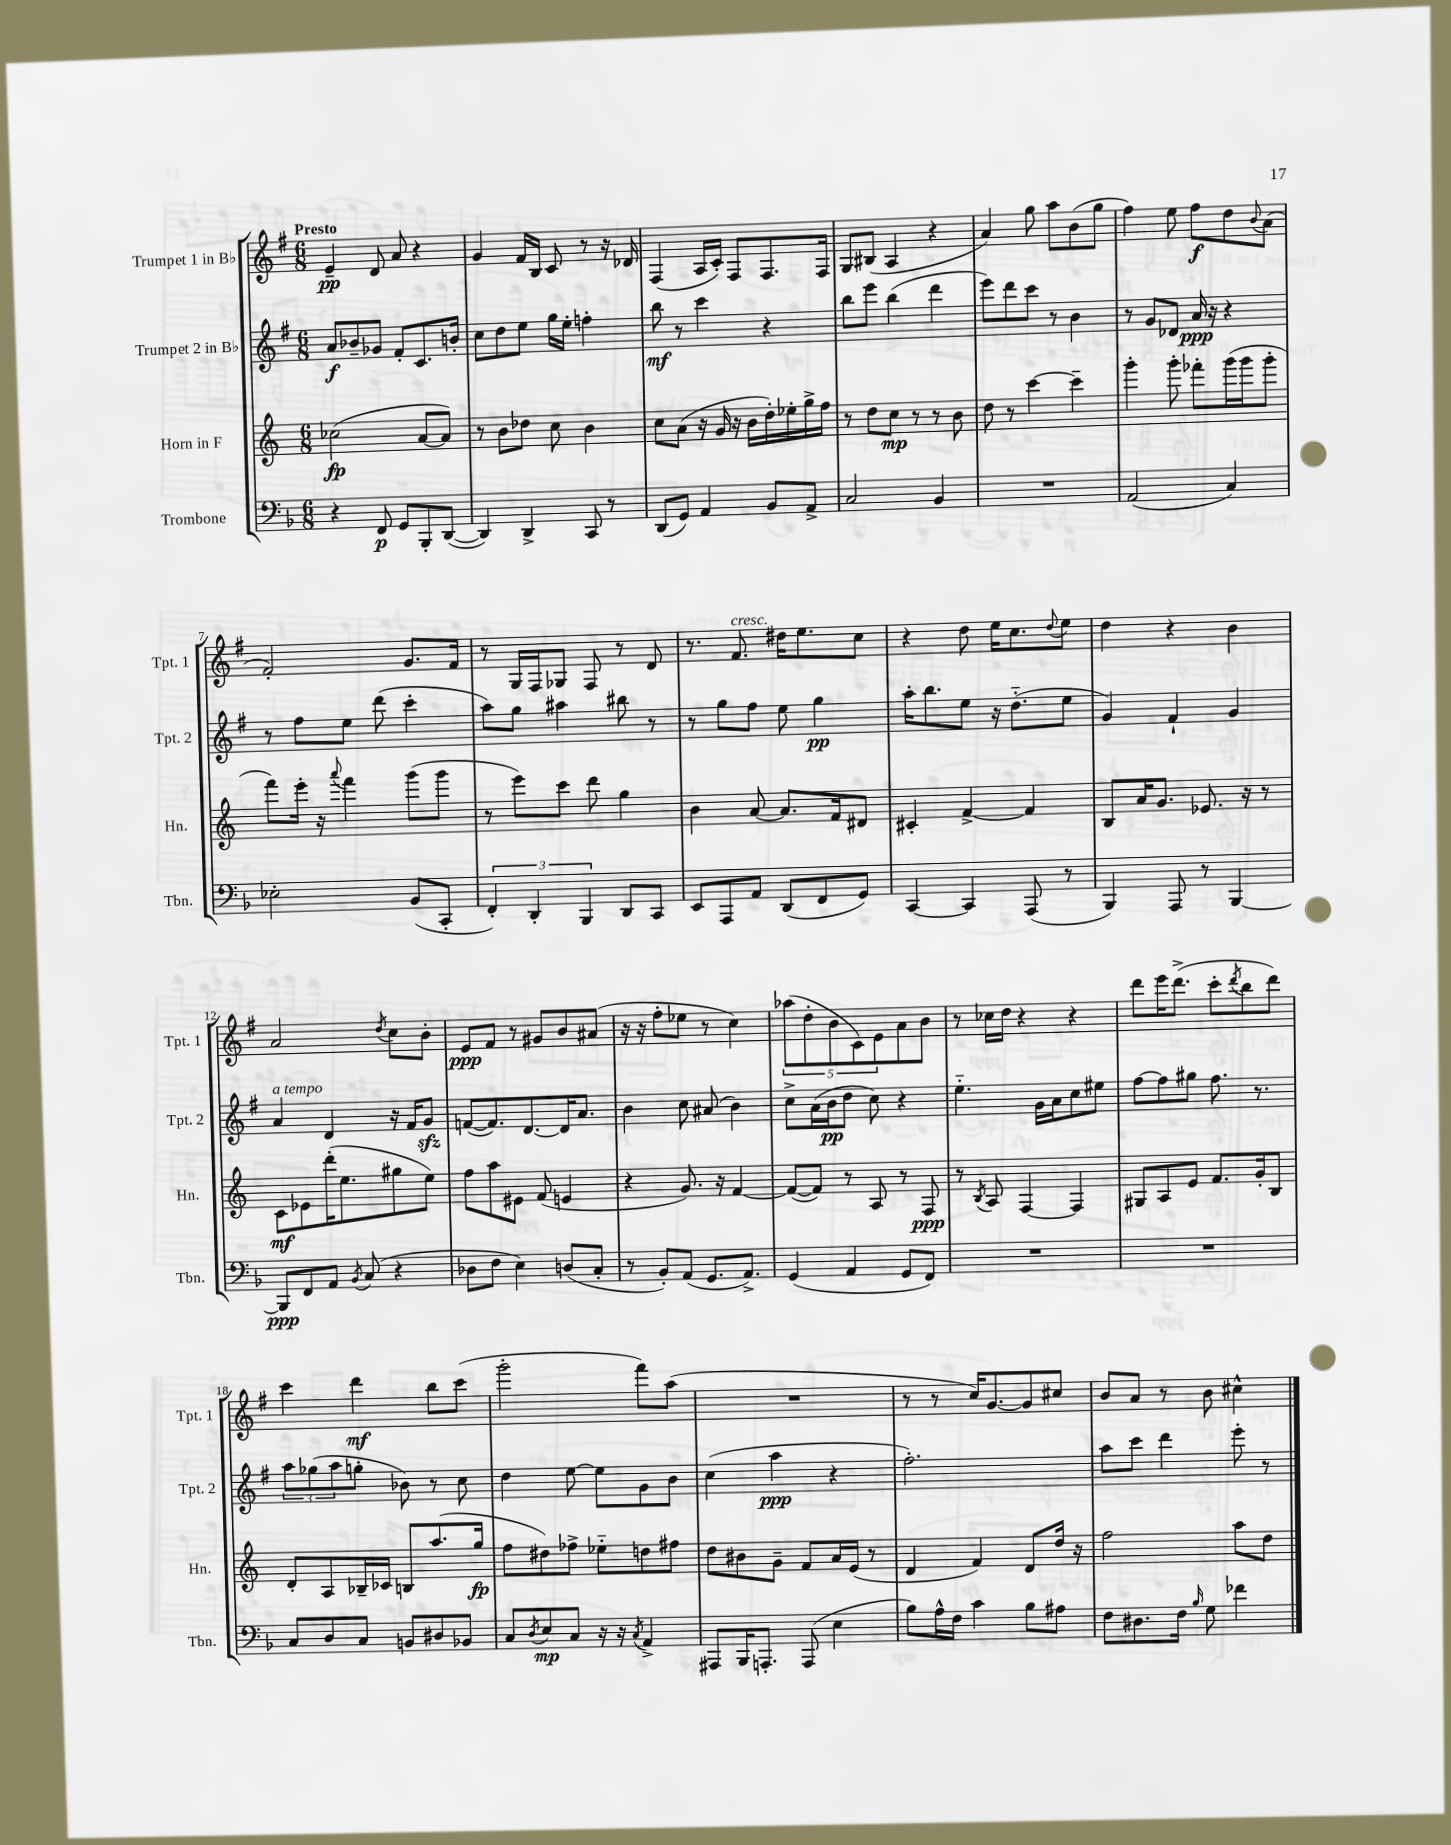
<<
\new StaffGroup <<
\new Staff = "s0" \with { instrumentName = "Trumpet 1 in Bb" shortInstrumentName = "Tpt. 1" } {
    \clef treble \key g \major \numericTimeSignature \time 6/8 \tempo "Presto"
    e'4--\pp d'8 a'8 r4 |
    g'4 fis'16 b16 c'8 r8 r16 des'16 |
    fis4( a16 c'16-.) fis8 fis8. fis16 |
    g8 bis8( a4 r4 |
    a'4) g''8 a''8 b'8( g''8 |
    fis''4) e''8 fis''8\f d''8 \appoggiatura { b'8 } a'8( |
    fis'2-.) g'8. fis'16 |
    r8 g16 fis16 ges8 fis8 r8 d'8 |
    r8. fis'8.^\markup { \italic "cresc." } dis''16 e''8. c''8 |
    r4 d''8 e''16 c''8. \appoggiatura { d''8 } e''8 |
    d''4 r4 b'4 |
    a'2 \acciaccatura { d''8 } c''8 b'8-. |
    e'8\ppp fis'8 r8 gis'8 b'8 ais'8( |
    r16 r16 fis''8-. ees''8 r8 c''4) |
    \tuplet 5/4 { aes''8( d''8-. b'8 c'8) e'8 } a'8 b'8 |
    r8 ces''16 d''16 r4 r4 |
    d'''8 e'''16 d'''8.->( c'''8-. \acciaccatura { d'''8 } b''8 d'''8) |
    c'''4 d'''4\mf b''8 c'''8( |
    g'''2-. fis'''8) a''8( |
    R2. |
    r8 r8 c''16) g'8.~ g'8 cis''8 |
    b'8 a'8 r8 b'8 cis''4-^ \bar "|." |
}
\new Staff = "s1" \with { instrumentName = "Trumpet 2 in Bb" shortInstrumentName = "Tpt. 2" } {
    \clef treble \key g \major \numericTimeSignature \time 6/8
    a'8\f bes'8-- ges'8 fis'8-. c'8. b'16-. |
    c''8 d''8 e''8 g''16 e''16-. f''4-. |
    b''8\mf r8 c'''4 r4 |
    b''8 e'''8 b''4( d'''4 |
    e'''8) d'''8 c'''8 r8 b'4 |
    r8 g'8 des'8 a'16\ppp r16 r4 |
    r8 fis''8 e''8 d'''8( c'''4-. |
    a''8) g''8 ais''4 bis''8 r8 |
    r8 g''8 fis''8 e''8 g''4\pp |
    a''16-. b''8. e''8 r16 d''8.-_( e''8 |
    g'4) fis'4-! g'4 |
    a'4^\markup { \italic "a tempo" } d'4 r16 fis'16 g'8\sfz |
    f'8~( f'8.) d'8.~ d'16 a'8. |
    b'4 c''8 ais'8( b'4) |
    c''8-> a'16( b'16\pp d''8 c''8) r4 |
    e''4.-_ g'16 a'16 c''8 eis''8 |
    fis''8~ fis''8 gis''8 fis''8. r8. |
    \tuplet 3/2 { a''8 ges''8( a''8 } g''8-. bes'8) r8 c''8 |
    d''4 e''8~ e''8 g'8 b'8 |
    c''4( a''4\ppp r4 |
    fis''2.-.) |
    a''8 c'''8 d'''4 e'''8-. r8 \bar "|." |
}
\new Staff = "s2" \with { instrumentName = "Horn in F" shortInstrumentName = "Hn." } {
    \clef treble \key c \major \numericTimeSignature \time 6/8
    ces''2\fp( a'8~ a'8) |
    r8 b'8 des''8 c''8 b'4 |
    c''8 a'8( r16 g'16 r16 b'16 d''16-.) ees''16-. g''16-> f''16 |
    r8 d''8 c''8\mp r8 r8 b'8 |
    d''8 r8 c'''4~ c'''4-- |
    g'''4-. g'''8-. fes'''8-. g'''16( g'''16 g'''8-. |
    f'''8) e'''16-. r16 \appoggiatura { a'''8 } f'''4 g'''8( g'''8 |
    r8 e'''8) c'''8 d'''8 g''4 |
    b'4 a'8~ a'8. f'16 dis'8 |
    cis'4-. f'4~-> f'4 |
    b8 a'16 g'8. ees'8. r16 r8 |
    c'8\mf ees'8 d'''16-.( e''8. gis''8 e''8) |
    f''8 a''8 eis'8 f'8( e'4 |
    r4 g'8.) r16 f'4~ |
    f'8~( f'8) r8 a8 r8 f8\ppp |
    r8 \acciaccatura { b8 } a8 f4~ f4 |
    gis8 a8 e'8 f'8. g'16-. b8 |
    d'8-. a8 bes16-- ces'16 b8 a''8.( g''16\fp |
    f''8 dis''8) fes''8-> ees''8-_ d''8 fis''8 |
    d''8 bis'8 g'8-- f'8 a'16 e'16( r8 |
    d'4 f'4) d'8 d''16 r16 |
    f''2 a''8 d''8 \bar "|." |
}
\new Staff = "s3" \with { instrumentName = "Trombone" shortInstrumentName = "Tbn." } {
    \clef bass \key f \major \numericTimeSignature \time 6/8
    r4 f,8\p g,8 bes,,8-. d,8~( |
    d,4) d,4-> c,8 r8 |
    d,8( g,8) a,4 bes,8 a,8-> |
    c2 bes,4 |
    R2. |
    a,2( c4) |
    ees2-. bes,8( c,8-. |
    \tuplet 3/2 { f,4-.) d,4-. bes,,4 } d,8 c,8 |
    e,8 a,,8 a,8 d,8( f,8 g,8) |
    c,4~ c,4 a,,8( r8 |
    bes,,4) a,,8 r8 bes,,4~ |
    bes,,8\ppp f,8 a,8 \acciaccatura { bes,8 } c8( r4 |
    des8 f8 e4) d8( c8-. |
    r8 bes,8-.) a,8( g,8. a,8.->) |
    g,4( a,4 g,8 f,8) |
    R2. |
    R2. |
    c8 d8 c8 b,8 dis8 bes,8 |
    c8 \acciaccatura { d8 } e8\mp c8 r16 r16 \acciaccatura { c8 } a,4-> |
    ais,,8 bes,,16 a,,8.-. a,,8( e4 |
    bes8) a16-^ f16 c'4 bes8 ais8 |
    f8 dis8. f16 \grace { bes16 } g8 fes'4 \bar "|." |
}
>>
>>
